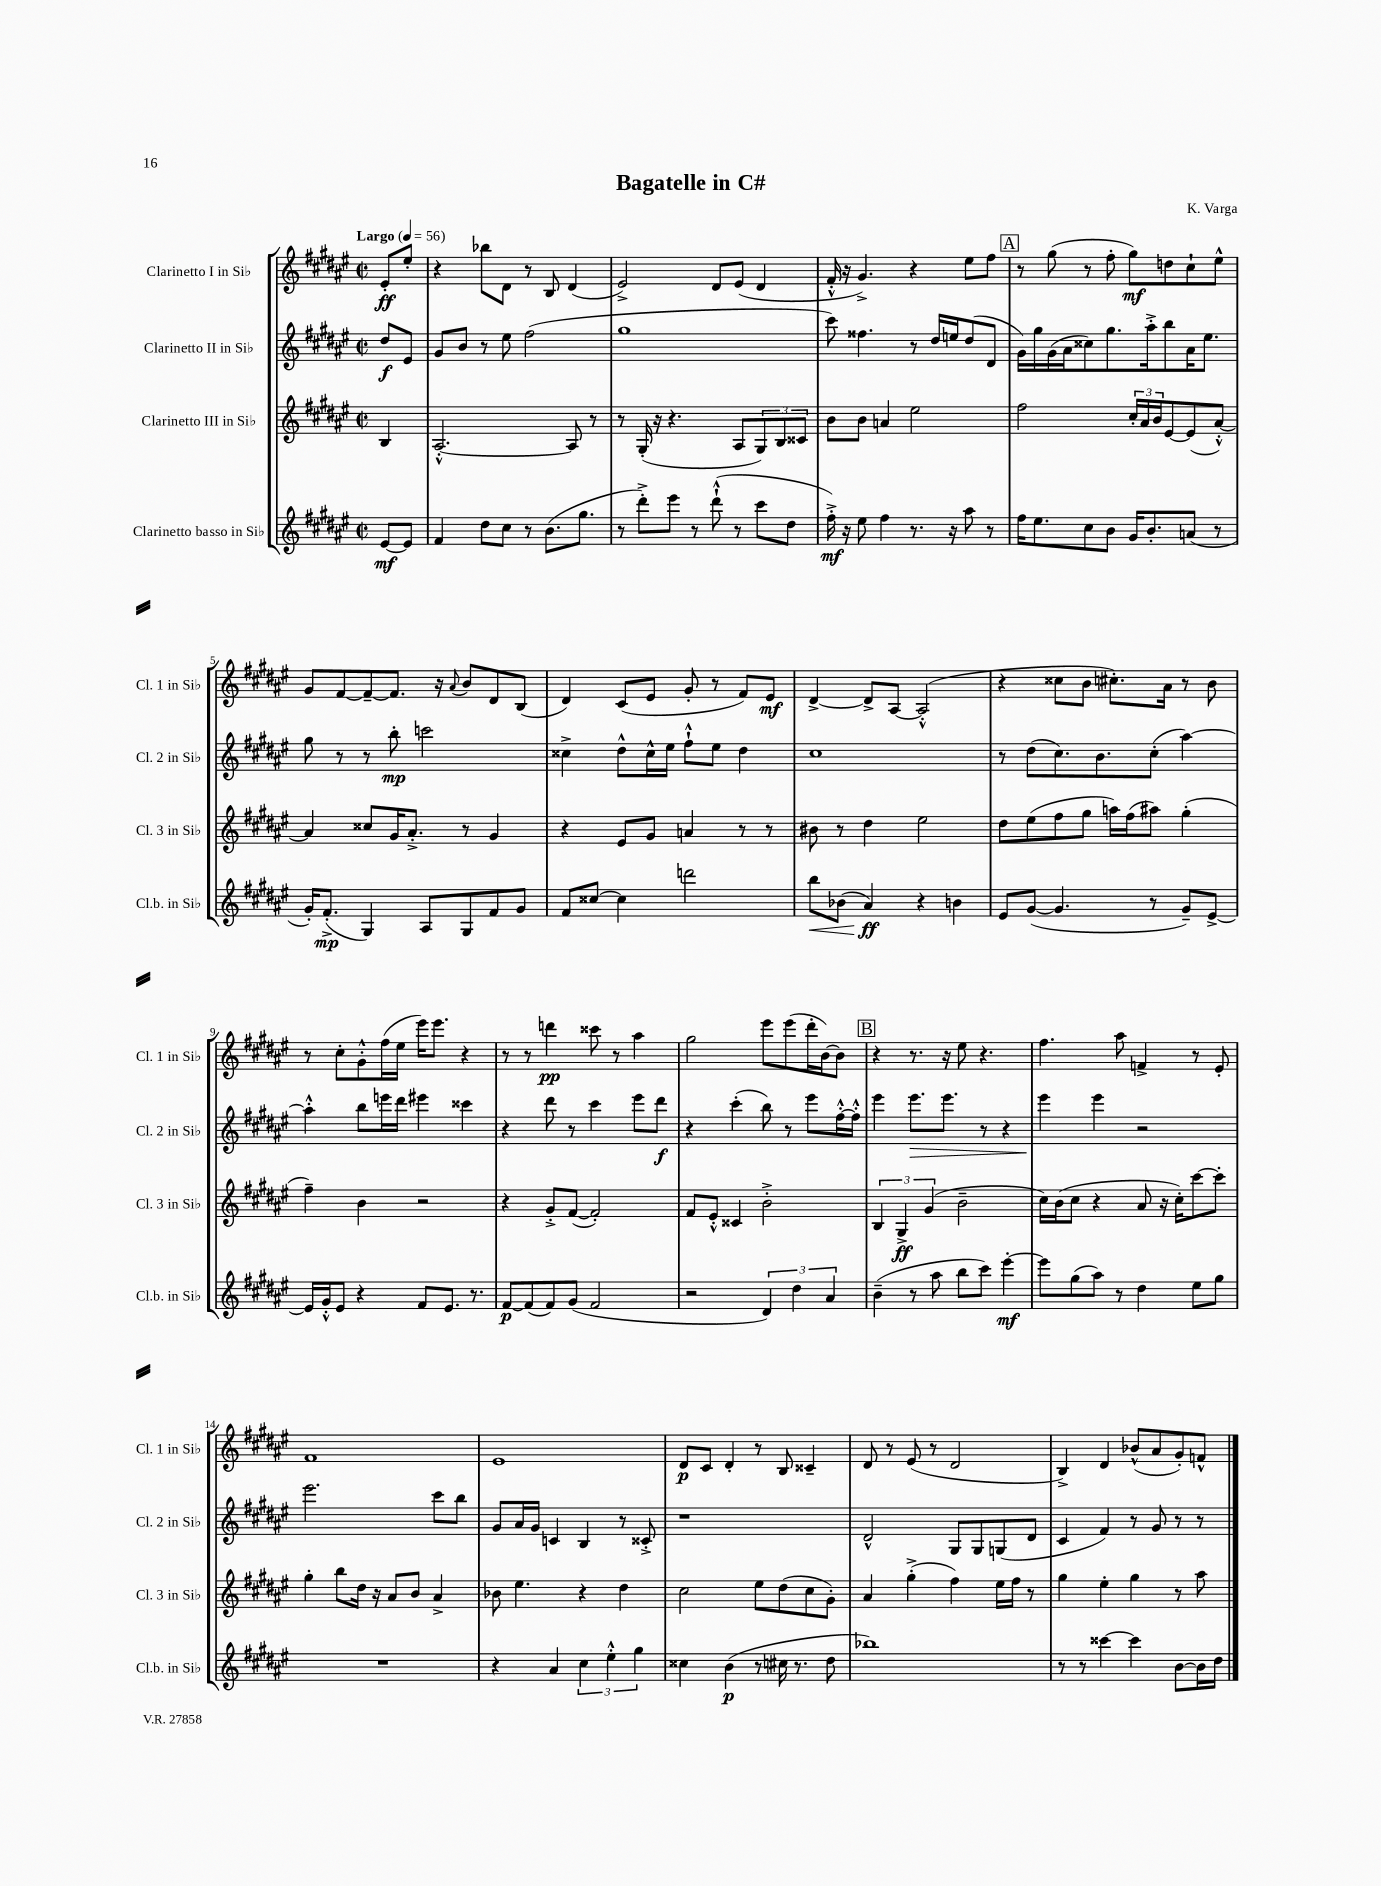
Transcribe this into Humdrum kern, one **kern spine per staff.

**kern	**kern	**kern	**kern
*staff4	*staff3	*staff2	*staff1
*clefG2	*clefG2	*clefG2	*clefG2
*k[f#c#g#d#a#e#]	*k[f#c#g#d#a#e#]	*k[f#c#g#d#a#e#]	*k[f#c#g#d#a#e#]
*M2/2	*M2/2	*M2/2	*M2/2
*met(c|)	*met(c|)	*met(c|)	*met(c|)
*MM56	*MM56	*MM56	*MM56
[8e#	4B	8dd#	8e#'
8e#]	.	8e#	8ee#'
=	=	=	=
4f#	[2.A#'^^	8g#	4r
.	.	8b	.
8dd#	.	8r	8bb-
8cc#	.	8ee#	8d#
8r	.	(2ff#	8r
(8.b	.	.	8B
.	8A#]	.	(4d#
8.gg#	.	.	.
.	8r	.	.
=	=	=	=
8r	8r	1gg#	2e#^)
8ddd#'^)	(16G#'	.	.
.	16r	.	.
8eee#	4.r	.	.
8r	.	.	.
(8ddd#`^^	.	.	8d#
8r	8A#	.	(8e#
8ccc#	12G#)	.	4d#
.	12B	.	.
8dd#	.	.	.
.	12c##	.	.
=	=	=	=
16ff#'^)	8b	8ccc#)	16f#'^^
16r	.	.	16r
8ee#	8b	4.ff##	4.g#^)
4ff#	4a	.	.
8.r	2ee#	8r	4r
.	.	16dd#	.
16r	.	16ee	.
8aa#	.	(8dd#	8ee#
8r	.	8d#	8ff#
=	=	=	=
16ff#	2ff#	16g#)	8r
8.ee#	.	16gg#	.
.	.	(16g#	(8gg#
.	.	16a#	.
8cc#	.	8cc##)	8r
8b	.	8.gg#	8ff#'
16g#	24cc#'	.	8gg#)
.	24a#	.	.
8.b'	.	16aa#'^	.
.	24b	.	.
.	[8e#	8bb	8dd
(8a	(8e#]	16a#	8cc#`
.	.	8.ee#	.
8r	[8a#'^^)	.	8ee#^^
=	=	=	=
16g#')	4a#]	8gg#	8g#
(8.f#'^	.	.	.
.	.	8r	[8f#
4G#)	8cc##	8r	8f#~_
.	16g#	8bb'	8.f#]
.	8.a#'^	.	.
8A#	.	2ccc	.
.	.	.	16r
.	.	.	8qqa#
8G#	8r	.	8b
8f#	4g#	.	8d#
8g#	.	.	(8B
=	=	=	=
8f#	4r	4cc##^	4d#)
[8cc##	.	.	.
4cc##]	8e#	8dd#^^	(8c#
.	8g#	16cc##^^	8e#
.	.	16ee#	.
2ddd	4a	8ff#`^^	8g#'
.	.	8ee#	8r
.	8r	4dd#	8f#)
.	8r	.	8e#
=	=	=	=
8bb	8b#	1cc#	[4d#^
(8b-	8r	.	.
4a#)	4dd#	.	8d#^]
.	.	.	[8A#
4r	2ee#	.	(2A#'^^]
4b	.	.	.
=	=	=	=
8e#	8dd#	8r	4r
([8g#	(8ee#	(8dd#	.
4.g#]	8ff#	8.cc#)	8cc##
.	8gg#	.	8b
.	.	8.b	.
.	16aa)	.	8.cc#')
.	(16ff#	.	.
8r	8aa#)	(8cc#'	.
.	.	.	16a#
8g#~)	(4gg#'	[4aa#)	8r
[8e#^	.	.	8b
=	=	=	=
16e#]	4ff#~)	4aa#'^^]	8r
16g#'^^	.	.	.
8e#	.	.	8cc#'
4r	4b	8bb	8g#'^^
.	.	16eee	(16ff#
.	.	16ddd#	16ee#
8f#	2r	4eee#	16eee#)
.	.	.	8.eee#
8.e#	.	.	.
.	.	4ccc##	4r
8.r	.	.	.
=	=	=	=
[8f#	4r	4r	8r
(8f#]	.	.	8r
8f#)	8g#'^	8ddd#	4ddd
(8g#	([8f#	8r	.
2f#	2f#'])	4ccc#	8ccc##
.	.	.	8r
.	.	8eee#	4aa#
.	.	8ddd#	.
=	=	=	=
2r	8f#	4r	2gg#
.	8e#'^^	.	.
.	4c##	(4ccc#'	.
6d#)	2b'^	8bb)	8eee#
.	.	8r	(8eee#
6dd#	.	.	.
.	.	8eee#	16ddd#'
.	.	.	[16b)
6a#	.	.	.
.	.	[16ff#'^^	8b]
.	.	16ff#'^^]	.
=	=	=	=
(4b~	6B	4eee#	4r
.	6G#^	.	.
8r	.	8.eee#	8.r
.	(6g#	.	.
8aa#	.	.	.
.	.	8.eee#	16r
8bb	2b~	.	8ee#
8ccc#)	.	8r	4.r
[4eee#'	.	4r	.
=	=	=	=
8eee#]	16cc#)	4eee#	4.ff#
.	(16b	.	.
(8gg#	8cc#	.	.
8aa#)	4r	4eee#	.
8r	.	.	8aa#
4dd#	8a#	2r	4f^
.	16r	.	.
.	16cc#')	.	.
8ee#	[8ccc#	.	8r
8gg#	8ccc#']	.	8e#'
=	=	=	=
1r	4gg#'	2.eee#	1f#
.	8bb	.	.
.	16dd#	.	.
.	16r	.	.
.	8a#	.	.
.	8b	.	.
.	4a#^	8ccc#	.
.	.	8bb	.
=	=	=	=
4r	8b-	8g#	1e#
.	4.ee#	16a#	.
.	.	16g#	.
4a#	.	4c	.
6cc#	4r	4B	.
6ee#'^^	.	.	.
.	4dd#	8r	.
6gg#	.	.	.
.	.	8c##'^	.
=	=	=	=
4cc##	2cc#	1r	8d#
.	.	.	8c#
(4b	.	.	4d#'
8r	8ee#	.	8r
16cc#	(8dd#	.	8B
8.r	.	.	.
.	8cc#	.	4c##~
8dd#	8g#')	.	.
=	=	=	=
1bb-)	4a#	2d#^^	8d#
.	.	.	8r
.	(4gg#'^	.	(8e#
.	.	.	8r
.	4ff#)	8G#	2d#
.	.	8G#	.
.	16ee#	(8G	.
.	16ff#	.	.
.	8r	8d#	.
=	=	=	=
8r	4gg#	4c#	4B^)
8r	.	.	.
[4ccc##	4ee#'	4f#)	4d#
4ccc##]	4gg#	8r	(8b-^^
.	.	8g#	8a#
[8b	8r	8r	8g#')
16b]	8aa#	8r	8f^^
16dd#	.	.	.
==	==	==	==
*-	*-	*-	*-
